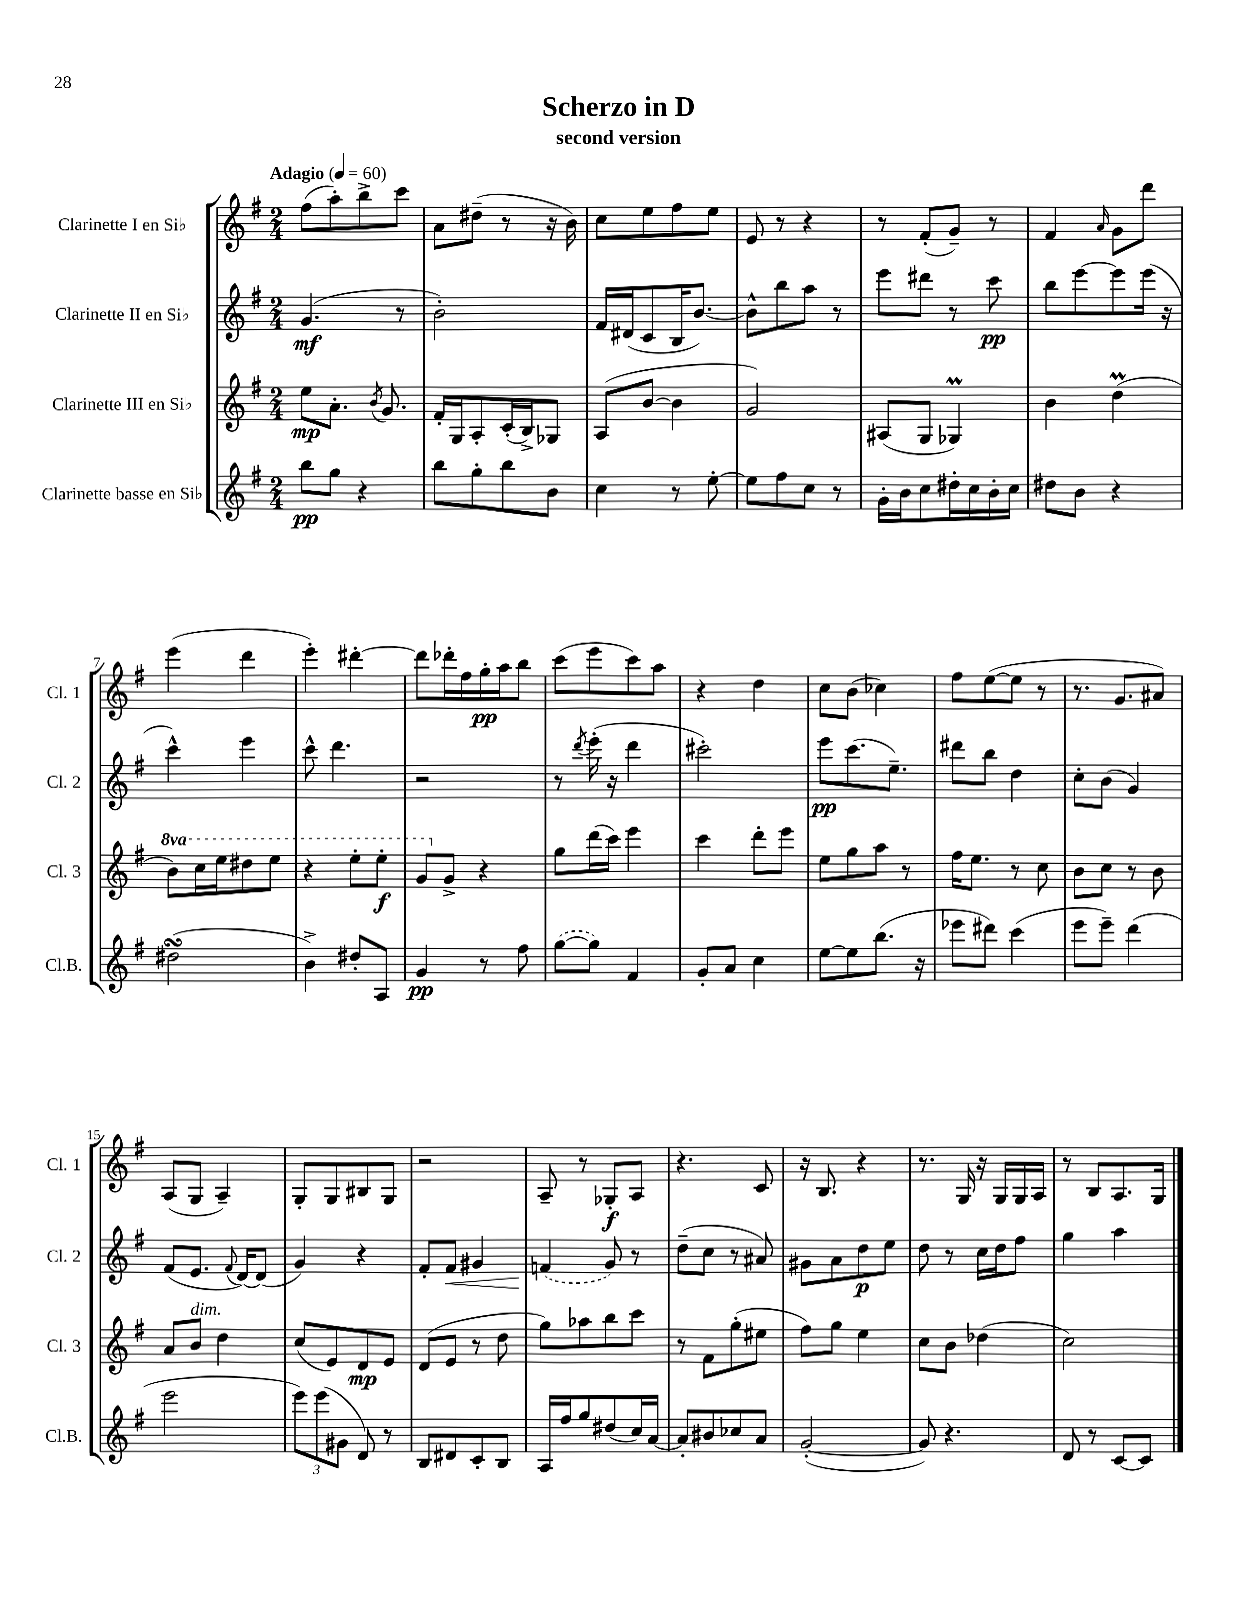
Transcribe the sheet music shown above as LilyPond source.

\header { title = "Scherzo in D" subtitle = "second version" }
<<
\new StaffGroup <<
\new Staff = "s0" \with { instrumentName = "Clarinette I en Sib" shortInstrumentName = "Cl. 1" } {
    \clef treble \key g \major \numericTimeSignature \time 2/4 \tempo "Adagio" 4 = 60
    \autoBeamOff fis''8[( a''8-.) b''8-> c'''8] |
    a'8[ dis''8]--( r8 r16 b'16) |
    c''8[ e''8 fis''8 e''8] |
    e'8 r8 r4 |
    r8 fis'8[-.( g'8]--) r8 |
    fis'4 \grace { a'16 } g'8[ d'''8] |
    e'''4( d'''4 |
    e'''4-.) dis'''4~-. |
    dis'''8[ des'''16-. fis''16 g''16-.\pp a''16 b''8] |
    c'''8[( e'''8 c'''8) a''8] |
    r4 d''4 |
    c''8[ b'8]( ces''4) |
    fis''8[ e''8~( e''8] r8 |
    r8. g'8.[ ais'8]) |
    a8[( g8] a4--) |
    g8[-. g8 bis8 g8] |
    r2 |
    a8-- r8 ges8[-.\f a8] |
    r4. c'8 |
    r16 b8. r4 |
    r8. g16 r16 g16[ g16 a16] |
    r8 b8[ a8. g16] \bar "|." |
}
\new Staff = "s1" \with { instrumentName = "Clarinette II en Sib" shortInstrumentName = "Cl. 2" } {
    \clef treble \key g \major \numericTimeSignature \time 2/4
    \autoBeamOff g'4.\mf( r8 |
    b'2-.) |
    fis'16[ dis'16( c'8 b16 b'8.]~) |
    b'8[-^ b''8 a''8] r8 |
    e'''8[ dis'''8] r8 c'''8\pp |
    b''8[ e'''8~ e'''8 e'''16]( r16 |
    c'''4-^) e'''4 |
    c'''8-^ d'''4. |
    r2 |
    r8 \acciaccatura { d'''8 } e'''16-.( r16 d'''4 |
    cis'''2-.) |
    e'''8[\pp c'''8.( e''8.]--) |
    dis'''8[ b''8] d''4 |
    c''8[-. b'8]( g'4) |
    fis'8[( e'8.] \appoggiatura { fis'8 } d'16[~) d'8]( |
    g'4) r4 |
    fis'8[-. fis'8]\< gis'4 |
    \once \slurDashed f'4\!( g'8) r8 |
    d''8[--( c''8] r8 ais'8) |
    gis'8[ a'8 d''8\p e''8] |
    d''8 r8 c''16[ d''16 fis''8] |
    g''4 a''4 \bar "|." |
}
\new Staff = "s2" \with { instrumentName = "Clarinette III en Sib" shortInstrumentName = "Cl. 3" } {
    \clef treble \key g \major \numericTimeSignature \time 2/4 \set Staff.ottavationMarkups = #ottavation-simple-ordinals
    \autoBeamOff e''8[\mp a'8.]-. \acciaccatura { b'8 } g'8. |
    fis'16[-. g16 a8-. c'16-.( b16->) ges8] |
    a8[( b'8]~ b'4 |
    g'2) |
    ais8[( g8] ges4\prall) |
    b'4 d''4\prall( |
    \ottava #1 b''8[) c'''16 e'''16 dis'''8 e'''8] |
    r4 e'''8[-. e'''8]-.\f |
    g''8[ \ottava #0 g'8]-> r4 |
    g''8[ d'''16( c'''16]) e'''4 |
    c'''4 d'''8[-. e'''8] |
    e''8[ g''8 a''8] r8 |
    fis''16[ e''8.] r8 c''8 |
    b'8[ c''8] r8 b'8 |
    a'8[ b'8]^\markup { \italic "dim." } d''4 |
    c''8[( e'8) d'8\mp e'8] |
    d'8[( e'8] r8 d''8 |
    g''8[) aes''8 b''8 c'''8] |
    r8 fis'8[ g''8-.( eis''8] |
    fis''8[) g''8] e''4 |
    c''8[ b'8] des''4( |
    c''2) \bar "|." |
}
\new Staff = "s3" \with { instrumentName = "Clarinette basse en Sib" shortInstrumentName = "Cl.B." } {
    \clef treble \key g \major \numericTimeSignature \time 2/4
    \autoBeamOff b''8[\pp g''8] r4 |
    b''8[ g''8-. b''8 b'8] |
    c''4 r8 e''8~-. |
    e''8[ fis''8 c''8] r8 |
    g'16[-. b'16 c''8 dis''16-. c''16 b'16-. c''16] |
    dis''8[ b'8] r4 |
    dis''2\turn( |
    b'4->) dis''8[-. a8] |
    g'4\pp r8 fis''8 |
    \once \slurDashed g''8[~( g''8]) fis'4 |
    g'8[-. a'8] c''4 |
    e''8[~ e''8 b''8.]( r16 |
    ees'''8[ dis'''8]) c'''4( |
    e'''8[ e'''8]--) d'''4( |
    e'''2 |
    \tuplet 3/2 { e'''8[) e'''8( gis'8] } d'8) r8 |
    b8[ dis'8 c'8-. b8] |
    a16[ fis''16 g''8 dis''8( c''16) a'16]~ |
    a'8[-. bis'8 ces''8 a'8] |
    g'2~-.( |
    g'8) r4. |
    d'8 r8 c'8[~ c'8] \bar "|." |
}
>>
>>
